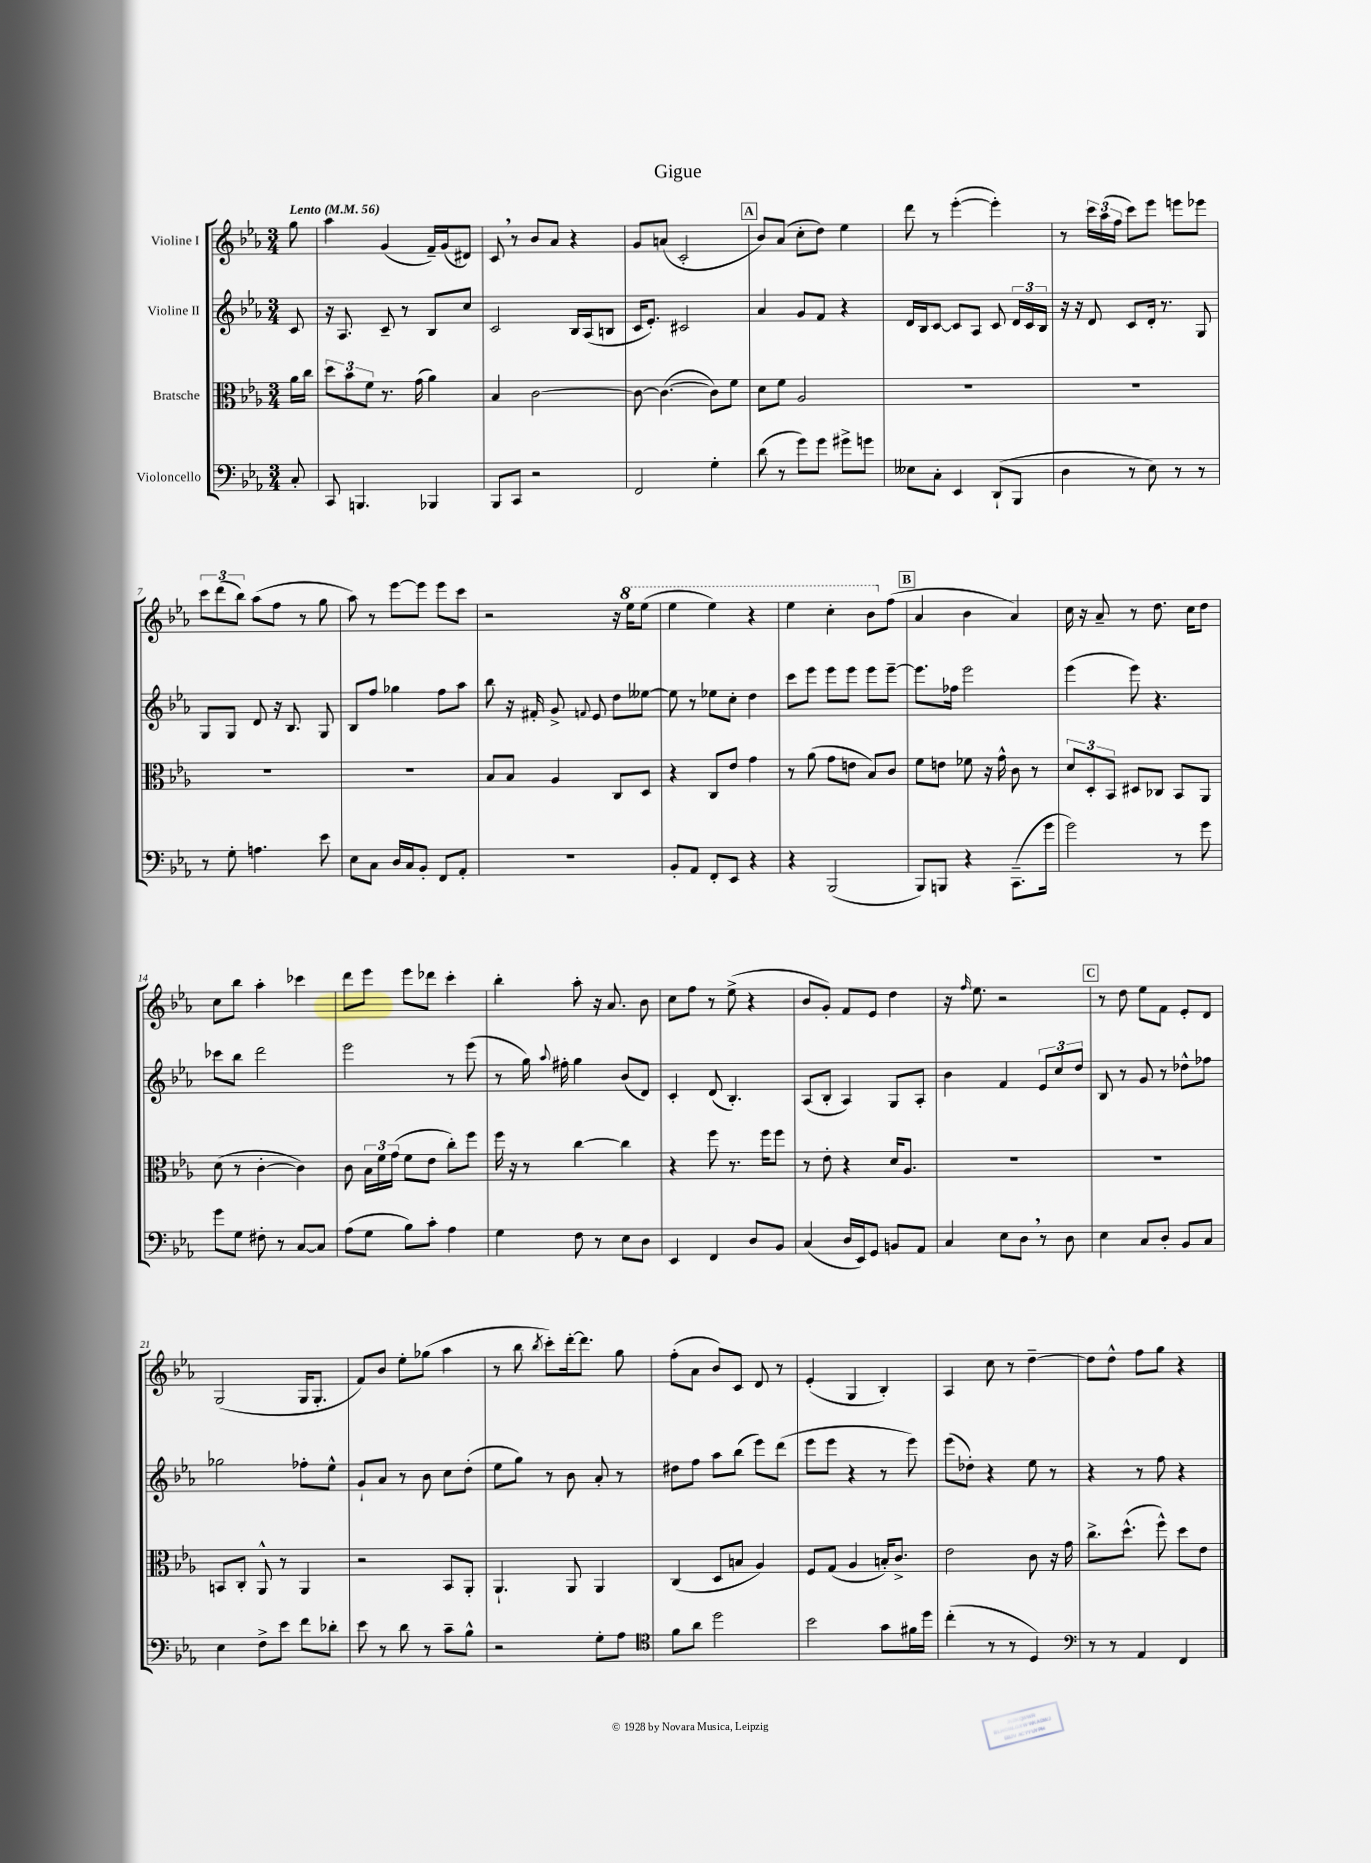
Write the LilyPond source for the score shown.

\header { title = "Gigue" }
<<
\new StaffGroup <<
\new Staff = "s0" \with { instrumentName = "Violine I" } {
    \clef treble \key ees \major \numericTimeSignature \time 3/4 \partial 8 \tempo "Lento" 4 = 56
    \autoBeamOff g''8 |
    aes''4 g'4( f'16[--) g'16( dis'8]) |
    c'8 \breathe r8 bes'8[ aes'8] r4 |
    g'8[ a'8]( c'2-. |
    \mark \markup { \box "A" } bes'8[) aes'8]( c''8[-. d''8]) ees''4 |
    d'''8 r8 ees'''4~-.( ees'''4-.) |
    r8 \tuplet 3/2 { c'''16[ aes''16( f''16] } c'''8[) ees'''8] e'''8[ ees'''8] |
    \tuplet 3/2 { c'''8[ d'''8( bes''8]) } aes''8[( f''8] r8 g''8 |
    aes''8) r8 ees'''8[~ ees'''8] ees'''8[ c'''8] |
    r2 r16 \ottava #1 ees'''16[ ees'''8]( |
    ees'''4 ees'''4) r4 |
    ees'''4 c'''4-. bes''8[ \ottava #0 f''8]( |
    \mark \markup { \box "B" } aes'4 bes'4 aes'4) |
    c''16 r16 aes'8-- r8 d''8. c''16[ d''8] |
    c''8[ bes''8] aes''4-. ces'''4 |
    d'''8[ ees'''8] ees'''8[ des'''8] c'''4-. |
    bes''4-. aes''8-. r16 aes'8. bes'8 |
    c''8[ f''8] r8 ees''8->( r4 |
    bes'8[ g'8]-.) f'8[ ees'8] d''4 |
    r16 \grace { f''16 } ees''8. r2 |
    \mark \markup { \box "C" } r8 d''8 ees''8[ f'8] ees'8[-. d'8] |
    g2( g16[ g8.]-. |
    f'8[) bes'8] ees''8[-. ges''8]( aes''4 |
    r8 bes''8 \acciaccatura { bes''8 } c'''8[-.) d'''16~-. d'''8.] g''8 |
    f''8[-.( aes'8] bes'8[) c'8] d'8 r8 |
    ees'4-.( g4 bes4-.) |
    aes4 c''8 r8 d''4~-- |
    d''8[ d''8]-^ f''8[ g''8] r4 \bar "|." |
}
\new Staff = "s1" \with { instrumentName = "Violine II" } {
    \clef treble \key ees \major \numericTimeSignature \time 3/4 \partial 8
    \autoBeamOff c'8 |
    r16 aes8. c'8-- r8 bes8[ c''8] |
    c'2 bes16[ aes16( b8] |
    c'16[ ees'8.]-.) cis'2 |
    \mark \markup { \box "A" } aes'4 g'8[ f'8] r4 |
    d'16[ bes16 c'8]~ c'8[ aes8] c'8 \tuplet 3/2 { d'16[ c'16 bes16] } |
    r16 r16 d'8 c'8[ d'16]-. r8. g8 |
    g8[ g8] d'8 r16 bes8. g8 |
    bes8[ f''8] ges''4 f''8[ aes''8] |
    bes''8 r16 fis'16-. g'8-> \appoggiatura { f'8 } ees'8 d''8[ eeses''8]~ |
    eeses''8 r8 ees''8[ c''8]-. d''4 |
    c'''8[ ees'''8] ees'''8[ ees'''8] ees'''8[ ees'''8]~-- |
    \mark \markup { \box "B" } ees'''8.[ fes''16] ees'''2 |
    ees'''4( ees'''8) r4. |
    ces'''8[ bes''8] d'''2 |
    ees'''2 r8 ees'''8( |
    r8 g''16) \appoggiatura { aes''8 } fis''16-. g''4 bes'8[( d'8]) |
    c'4-. d'8( bes4.-.) |
    aes8[( bes8]-. aes4) g8[ aes8]-. |
    bes'4 f'4 \tuplet 3/2 { ees'8[ c''8 d''8] } |
    \mark \markup { \box "C" } bes8 r8 g'8 r8 des''8[-^ fes''8] |
    ges''2 fes''8[-. ees''8]-^ |
    g'8[-! aes'8] r8 bes'8 c''8[ d''8]-.( |
    ees''8[ g''8]) r8 bes'8 aes'8-. r8 |
    dis''8[ f''8] aes''8[ bes''8]( ees'''8[) d'''8]( |
    ees'''8[ ees'''8] r4 r8 ees'''8) |
    ees'''8[( des''8]-.) r4 ees''8 r8 |
    r4 r8 f''8 r4 \bar "|." |
}
\new Staff = "s2" \with { instrumentName = "Bratsche" } {
    \clef alto \key ees \major \numericTimeSignature \time 3/4 \partial 8
    \autoBeamOff aes'16[ c''16] |
    \tuplet 3/2 { d''8[ bes'8 f'8] } r8. g'16( aes'4) |
    bes4 c'2~ |
    c'8~ c'4.~( c'8[) f'8] |
    \mark \markup { \box "A" } d'8[ f'8] aes2 |
    R2. |
    R2. |
    R2. |
    R2. |
    bes8[ bes8] aes4 c8[ d8] |
    r4 c8[ ees'8] g'4 |
    r8 aes'8( g'8[ e'8] bes8[) c'8] |
    \mark \markup { \box "B" } f'8[ e'8] fes'8 r16 g'16-^ c'8 r8 |
    \tuplet 3/2 { d'8[ d8-. bes,8] } dis8[ ces8] bes,8[ aes,8] |
    d'8( r8 c'4~-. c'4) |
    c'8 \tuplet 3/2 { bes16[ f'16 g'16]( } f'8[ ees'8] c''8[-.) f''8] |
    f''16 r16 r8 c''4~ c''4 |
    r4 f''8 r8. f''16[ f''8] |
    r8 ees'8-. r4 d'16[ aes8.] |
    R2. |
    \mark \markup { \box "C" } R2. |
    b,8[ c8]-. aes,8-^ r8 aes,4 |
    r2 bes,8[ aes,8]-. |
    aes,4.-! aes,8 aes,4 |
    c4( d8[ b8] aes4) |
    f8[ g8]( aes4 b16[-.) c'8.]-> |
    ees'2 c'8 r16 g'16 |
    c''8.[-> d''8.]-^( f''8-^) d''8[ ees'8] \bar "|." |
}
\new Staff = "s3" \with { instrumentName = "Violoncello" } {
    \clef bass \key ees \major \numericTimeSignature \time 3/4 \partial 8
    \autoBeamOff c8-. |
    c,8 b,,4. bes,,4 |
    bes,,8[ c,8] r2 |
    f,2 g4-. |
    \mark \markup { \box "A" } d'8( r8 g'8[) g'8] gis'8[-> g'8] |
    eeses8[ c8]-. ees,4 d,8[-!( bes,,8] |
    d4 r8 ees8) r8 r8 |
    r8 g8-. a4. ees'8 |
    ees8[ c8] d16[ c16 bes,8]-. f,8[ aes,8]-. |
    R2. |
    bes,8[-. aes,8] f,8[-. ees,8] r4 |
    r4 bes,,2( |
    \mark \markup { \box "B" } bes,,8[) b,,8] r4 c,8.[--( g'16] |
    g'2) r8 g'8 |
    g'8[ g8] fis8-. r8 c8[~ c8] |
    aes8[( g8] bes8[) c'8]-. aes4 |
    g4 f8 r8 ees8[ d8] |
    ees,4 f,4 d8[ bes,8] |
    c4( d16[ ees,16) g,8] b,8[ aes,8] |
    c4 ees8[ d8] \breathe r8 d8 |
    \mark \markup { \box "C" } ees4 c8[ d8]-. bes,8[ c8] |
    ees4 f8[-> ees'8] f'8[ des'8]-. |
    ees'8 r8 d'8 r8 c'8[-- bes8]-^ |
    r2 g8[-. aes8] |
    \clef tenor f'8[ aes'8] d''2 |
    bes'2 g'8[ fis'16 d''16] |
    c''4-.( r8 r8 d4) |
    \clef bass r8 r8 aes,4 f,4 \bar "|." |
}
>>
>>
